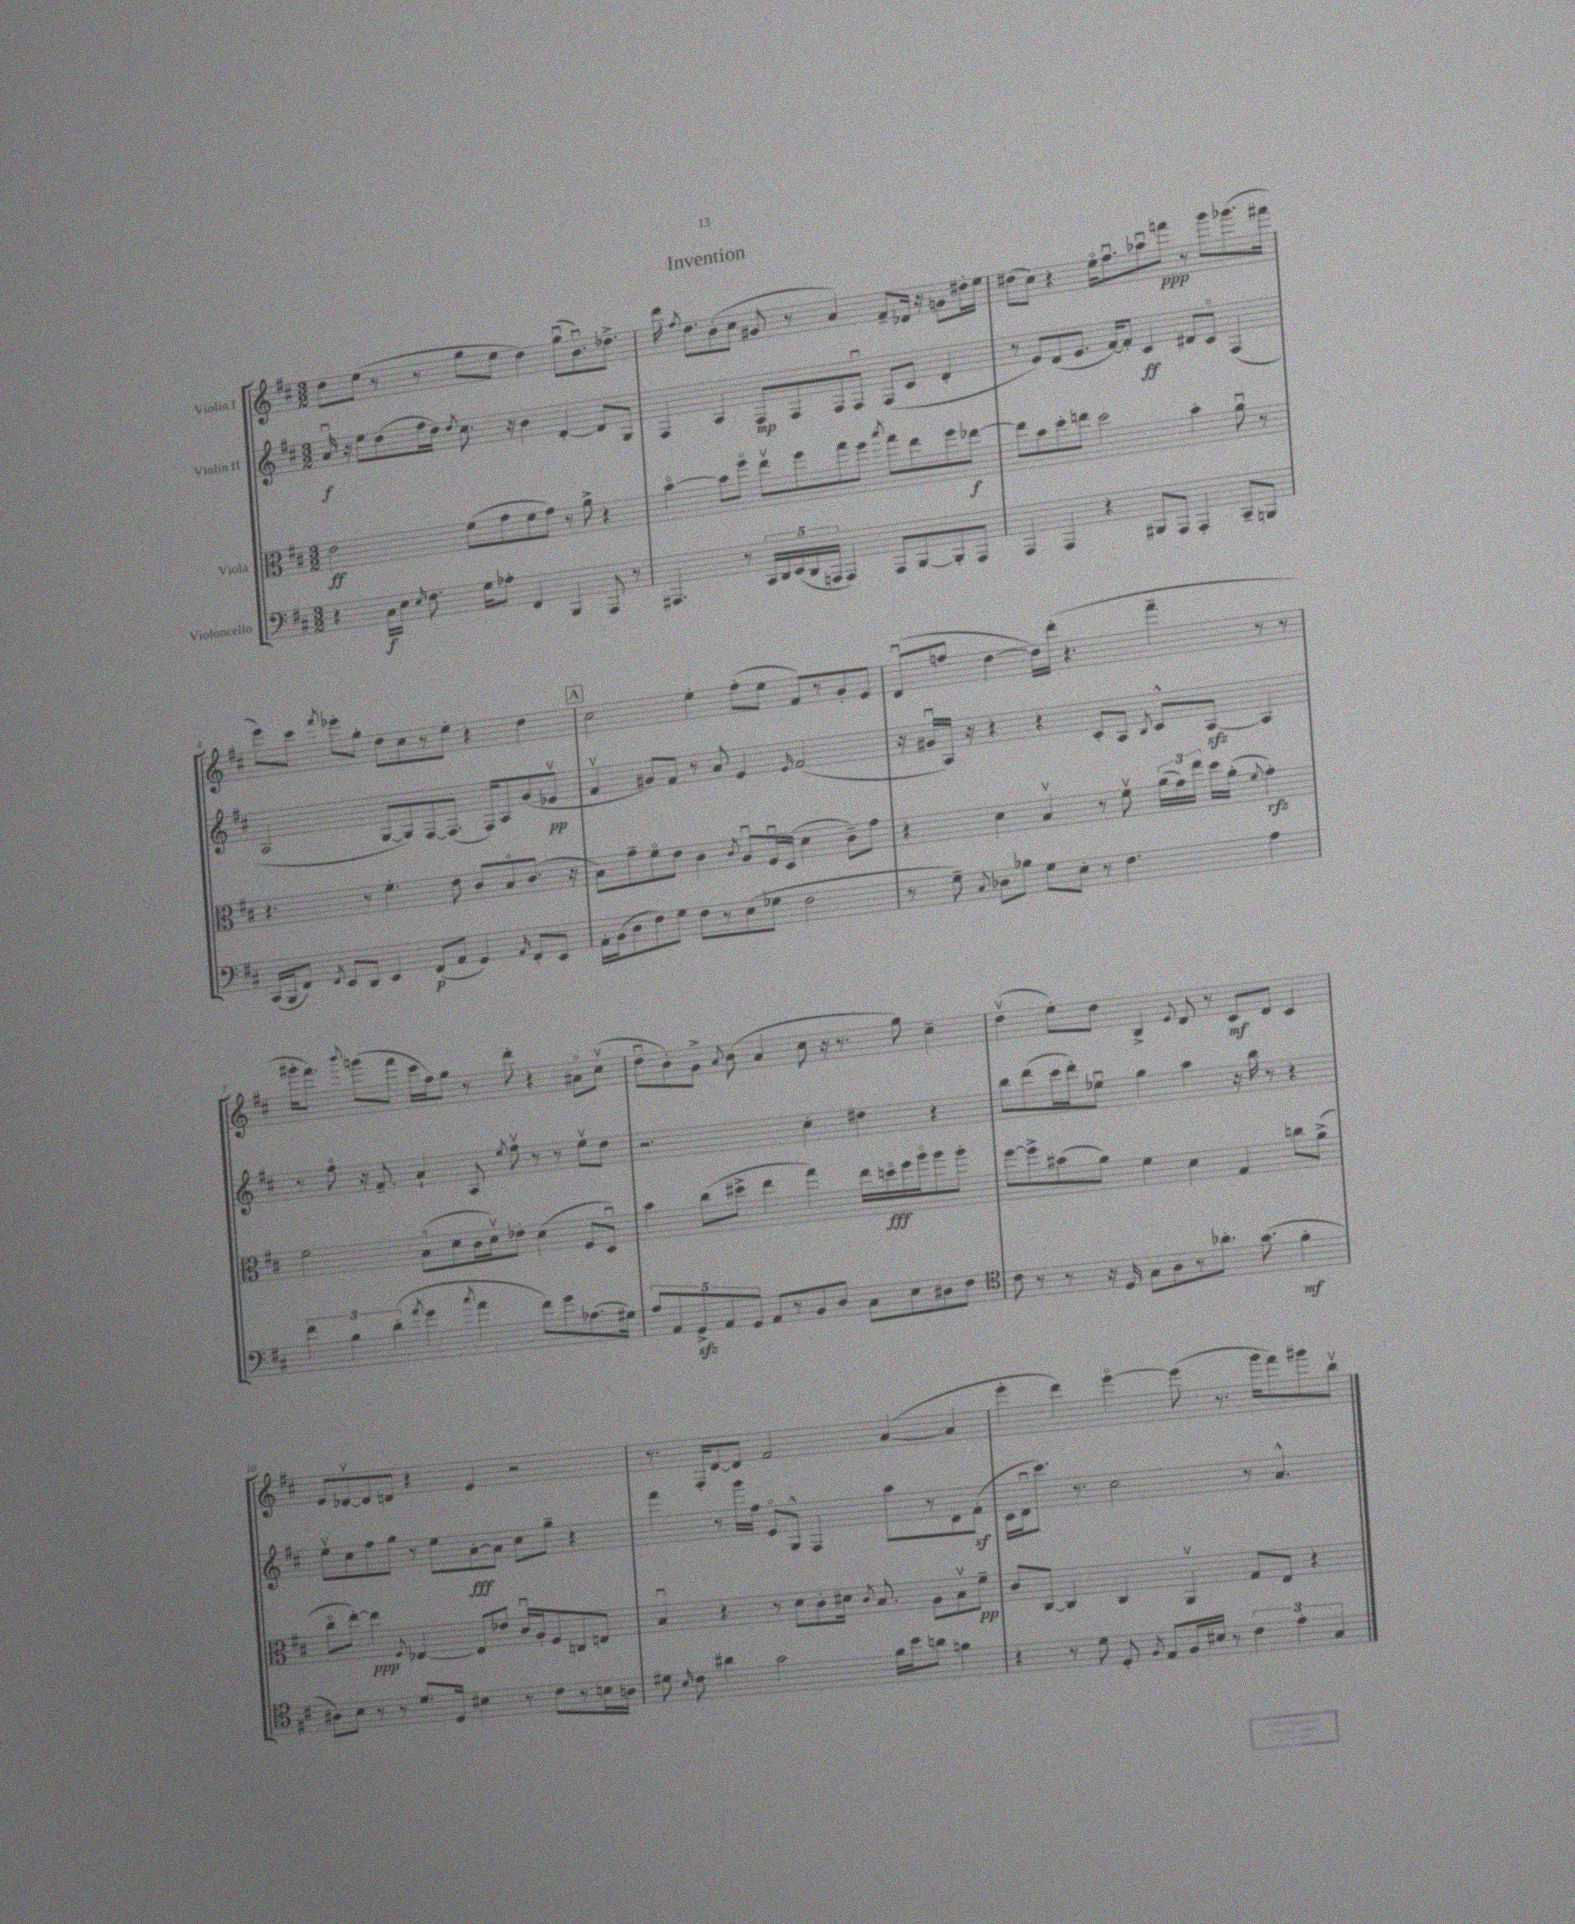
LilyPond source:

\header { title = "Invention" }
<<
\new StaffGroup <<
\new Staff = "s0" \with { instrumentName = "Violin I" } {
    \clef treble \key d \major \numericTimeSignature \time 3/2
    \autoBeamOff d''8[ e''8]( r8 r8 g''8[ e''8] d''4) g''8[\downbow( b'8.\downbow) des''8.]-> |
    d'''16 \acciaccatura { fis''8 } d''8.[ b'8-.( cis''8] gis'8 r8 a'4) fis'8[-- des'16] r16 g'8[ dis''16-. e''16] |
    dis''8[( cis''8]) r4 e''16[\flageolet fis''8.\downbow aes''8\downbow f'''8]\ppp r8 g'''8[ ges'''8.( fis'''16] |
    e'''8[) cis'''8] \acciaccatura { fis'''8 } ees'''8[-. g''8]-. d''8[ cis''8 r8 e''8]-. r4 d''4 |
    \mark \markup { \box "A" } cis''2 e''4-. fis''8[-.( e''8] fis'8[) r8 g'8-. e'8] |
    d'8[\downbow( f''8] d''4~ d''16[) d'''16]-.( r4. fis'''4-- r8 r8 |
    gis'''16[-. fis'''8.]) \appoggiatura { b'''8 } g'''8[( fis'''8] cis'''16[ fis''16) g''8] r8 d'''8-. r4 ais'8[\flageolet cis''8]\upbow( |
    d''8[\downbow b'8-.) g'8]-> \appoggiatura { a'8 } b'8( a'4 cis''8 r16 r8. g''8) cis''4-- |
    d''4\upbow( e''8[-.) d''8] b4-> \appoggiatura { e'8 } d'8 r8 cis'8[\mf d'8] cis'4 |
    e'8[ des'8~\upbow des'8 d'8] r4 e'4 r2 |
    r8. fis16[-. d'8~ d'8] fis'2 a'4~( a'4 |
    e'''4-. d'''4) e'''4~\flageolet e'''8( r8. g'''16[ fis'''8) gis'''8 b''8]\upbow \bar "|." |
}
\new Staff = "s1" \with { instrumentName = "Violin II" } {
    \clef treble \key d \major \numericTimeSignature \time 3/2
    \autoBeamOff a'16\downbow\f r16 e''8[ d''8( fis''16 d''16]) \acciaccatura { d''8 } cis''8. r16 b'4 d'4~-. d'8[ g8] |
    fis4 a4 fis8[\mp fis8 fis8 fis8]\downbow fis8[( cis'8] d'4-. |
    r8 e'8[) d'8( e'8.] fis'16[~) fis'8]-. cis'4\ff dis'8[ cis'8]\flageolet fis4( |
    a2 g8[~ g8) fis8~ fis8.]( fis16[) a8 g'8( ees'8]\upbow\pp |
    \mark \markup { \box "A" } fis'4\upbow gis'8[) fis'8] r8 a'8 e'4 \grace { e'16 } fis'2( |
    r16 gis'16[\downbow a16]) r16 r4 r4 cis'8[-. a8] \acciaccatura { b8 } cis'8[-^ a8]~\sfz a4 |
    r8 fis''8\flageolet r16 fis'8.-- a'4-! a8 \acciaccatura { e''8 } fis''8\upbow r8 r8 e''8[\upbow d''8] |
    r2. cis''4-. dis''4 r4 |
    b''8[ d'''8( cis'''16 d'''16-.) ees''8]\downbow g''4 a''4 r16 b''16 r8 r4 |
    e''8[\upbow cis''8 fis''8 g''8] r8 e''8[ a'8~-.\fff a'8] cis''8[ g''8]-- r4 |
    fis'''4 r8 g'''16[ fis''16] e'8[\flageolet g8]-^ fis4 a''8[ r8 d'8 fis'8]-.\sf( |
    cis'16[ d'16\downbow cis'''8.]) r8. cis''2 r8 a'4.-^ \bar "|." |
}
\new Staff = "s2" \with { instrumentName = "Viola" } {
    \clef alto \key d \major \numericTimeSignature \time 3/2
    \autoBeamOff e'2\ff fis'8[( g'8 fis'8 g'8]) r8 a'8-> r4 |
    b'4~\flageolet b'8[ fis''8]\flageolet e''8[\upbow fis''8 g''8 fis''8] \acciaccatura { b''8 } g''8[ e''8 fis''8 ees''8]~\f |
    ees''8[ b'8 d''8-. e''8] d''2 b'4-. a'8\downbow r8 |
    r4. r8 fis'4.-. e'8 cis'8[ b8\flageolet cis'8.]( r16 |
    \mark \markup { \box "A" } b8[) g'8-- fis'8\flageolet e'8] cis'4 \acciaccatura { cis'8 } a8[\downbow fis16\downbow d16]( d'4 cis'8[--) g'8] |
    r4 d'4 b4\upbow r8 fis'8\upbow \tuplet 3/2 { a'16[( g'16) e''16] } d''16[ a'16]-.( \appoggiatura { fis'8 } g'4-.\rfz) |
    fis'2 b8[\flageolet( d'8 cis'16 d'16\upbow) ees'8]-. d'4( fis8[ d8]\downbow) |
    b'4 cis''8[( dis''8]-> e''4 g''4) e''16[ d''16\flageolet\fff fis''16 a''16\flageolet a''8 a''8]-. |
    fis''8[~ fis''8-> bis'8( a'8]) fis'4 d'4 g4 c''8[ a'8]->( |
    cis''8[\flageolet e''8]~-.) e''4\ppp \appoggiatura { fis8 } ees4~ ees8[ ees'8] cis'16[\downbow a16-. fis8 c8 e8] |
    b4\downbow r4 r8 d'8[ cis'8-. dis'16] \acciaccatura { cis'8 } b8. a8[ b8\upbow fis'8]--\pp |
    cis'8[ cis8]~ cis4 cis4 a,4\upbow g8[ e8] r4 \bar "|." |
}
\new Staff = "s3" \with { instrumentName = "Violoncello" } {
    \clef bass \key d \major \numericTimeSignature \time 3/2
    \autoBeamOff r4 cis16[\f e16] \grace { e16 } fis8. g16[ aes8]-. fis,4 b,,4 a,,8 r8 |
    ais,,4. r8 \tuplet 5/4 { cis,16[ d,16 e,16( d,16 a,,16] } a,,4) a,,8[ b,,8~ b,,8-. a,,8] |
    a,,4 a,,4 r4 bis,,8[ a,,8] a,,4-. cis,8[-- b,,8] |
    cis,16[( b,,16 fis,8]) \acciaccatura { fis,8 } e,8[ d,8] e,4 fis,8[\p( a,8] g,4) \grace { a,16 } fis,8[-. e,8] |
    \mark \markup { \box "A" } a,16[-. b,16( d8 fis8) g8] fis8[ r8 e8( ges8] fis2 |
    r8 g8--) \appoggiatura { cis8 } des8[ bes8] g8[ e8]-. r8 fis4. a4 |
    \tuplet 3/2 { fis'4 b4 d'4-.( } \acciaccatura { a'8 } g'4 \acciaccatura { cis''8 } a'4 fis'8[) g'8 aes8.( gis16]) |
    \tuplet 5/4 { a8[ a,8 g,8->\sfz a,8 g,8] } a,8[ r8 b,8 d8] cis8[ e8 dis8 fis8] |
    \clef tenor cis'8 r8 r8 r16 d16 g8[ a8 r8 aes'8.]-. g'8.( fis'4-.\mf |
    ais8[) b8] r8 r8 d'8.[ d16] bis4 r8 cis'8[ r8 b16 a16] |
    dis'8 \grace { b16 } cis'8 ais'4 g'2 fis'16[ b'16 a'8] f'4 |
    r4 r8 d'8 d8-. \acciaccatura { fis8 } e8[ fis16 bis16] r8 \tuplet 3/2 { cis'4 e'4-. g4 } \bar "|." |
}
>>
>>
